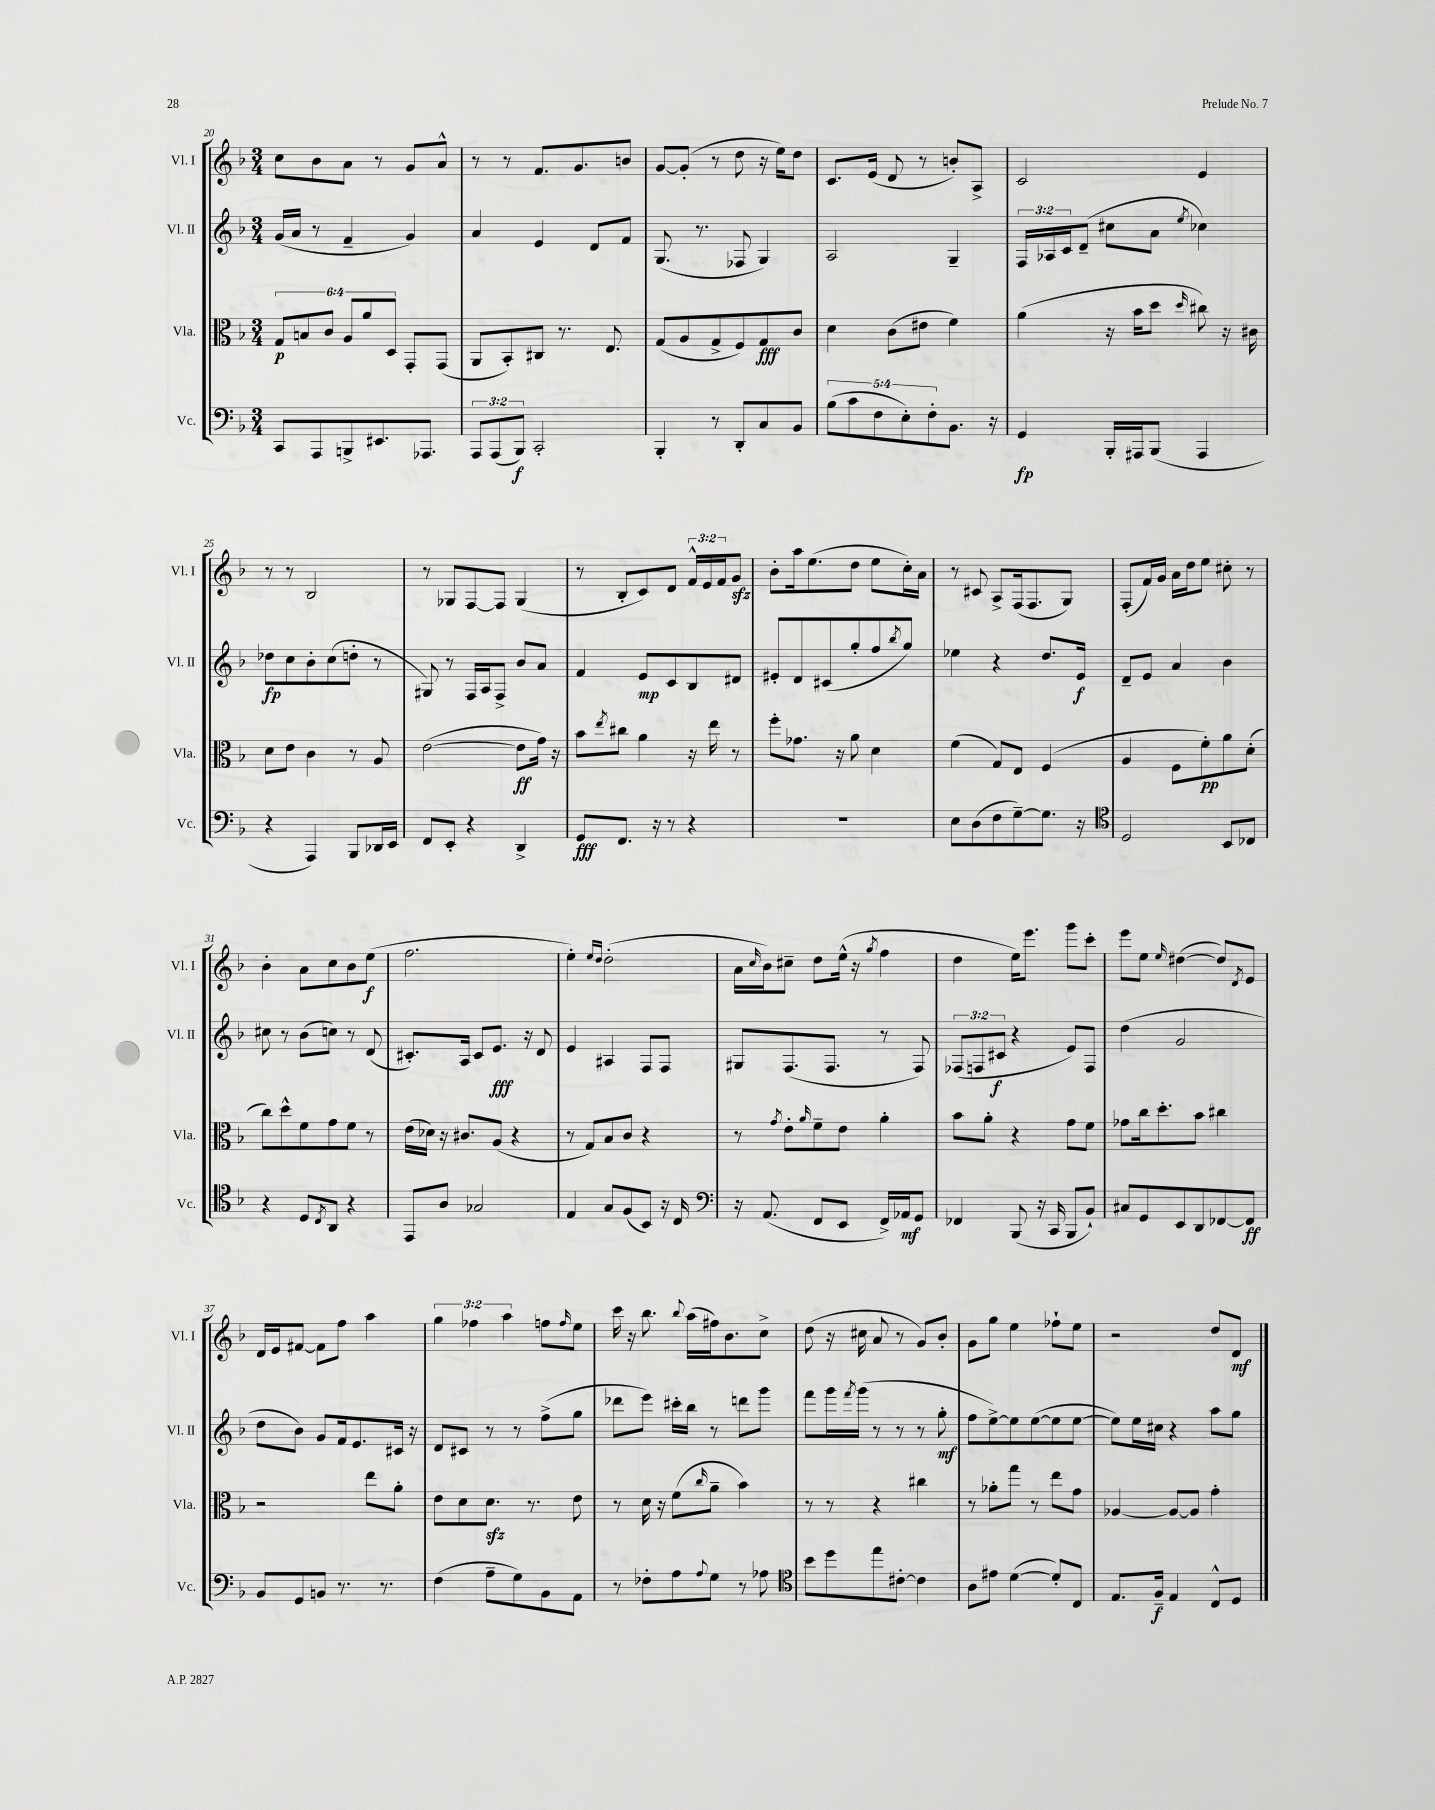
<<
\new StaffGroup <<
\new Staff = "s0" \with { instrumentName = "Vl. I" shortInstrumentName = "Vl. I" } {
    \clef treble \key f \major \numericTimeSignature \time 3/4 \override Staff.TupletNumber.text = #tuplet-number::calc-fraction-text
    c''8 bes'8 a'8 r8 g'8 a'8-^ |
    r8 r8 f'8. g'8. b'8 |
    g'8~ g'8-.( r8 d''8 r16 e''16) d''8 |
    c'8. e'16( d'8 r8 b'8-.) a8-> |
    c'2 e'4 |
    r8 r8 bes2 |
    r8 ges8 f8~ f8 ges4( |
    r8 bes8-. c'8) d'8 \tuplet 3/2 { f'16-^ e'16 f'16 } g'8\sfz |
    bes'8-. a''16 e''8.( d''8 e''8 c''16-.) a'16 |
    r8 cis'8 a8-> f16( f8. g8) |
    f8-.( f'16) g'16 a'16 d''16 e''8 cis''8-. r8 |
    bes'4-. a'8 c''8 bes'8 e''8\f( |
    f''2. |
    e''4-.) \grace { e''16 d''16 } d''2-.( |
    a'16 \grace { c''16 } bes'16) cis''8-- d''8 e''16-^( r16 \acciaccatura { g''8 } f''4 |
    d''4 e''16) e'''8. g'''8 c'''8-. |
    e'''8 e''8 \grace { e''16 } dis''4~( dis''8) \acciaccatura { d'8 } e'8 |
    d'16 e'16 fis'8~ fis'8 f''8 a''4 |
    \tuplet 3/2 { g''4 fes''4 a''4 } f''8 \grace { f''16 } e''8 |
    c'''16 r16 bes''8. \appoggiatura { bes''8 } a''16( fis''16) bes'8. c''8-> |
    d''8( r16 cis''16 a'8 r8 g'8) bes'8-. |
    g'8 g''8 e''4 fes''8-! e''8 |
    r2 d''8 d'8\mf \bar "|." |
}
\new Staff = "s1" \with { instrumentName = "Vl. II" shortInstrumentName = "Vl. II" } {
    \clef treble \key f \major \numericTimeSignature \time 3/4 \override Staff.TupletNumber.text = #tuplet-number::calc-fraction-text
    g'16( a'16 r8 f'4-- g'4) |
    a'4 e'4 d'8 f'8 |
    g8.( r8. fes8 g4) |
    a2 g4-- |
    \tuplet 3/2 { f16 aes16 c'16 } d'8--( cis''8 a'8 \acciaccatura { e''8 } ces''4) |
    des''8\fp c''8 bes'8-. c''8( d''8-. r8 |
    gis8) r8 f16 a16 f8-> bes'8 a'8 |
    f'4 e'8\mp c'8 bes8 dis'8 |
    eis'8-. d'8 cis'8( g''8-. f''8 \acciaccatura { bes''8 } g''8) |
    ees''4 r4 d''8. e'16\f |
    d'8-- e'8 a'4 bes'4 |
    cis''8 r8 bes'8( c''8) r8 d'8( |
    cis'8.-.) a16 cis'8 e'8.\fff r16 d'8 |
    e'4 ais4 f8 f8 |
    gis8 f8.( f8. r8 f8) |
    \tuplet 3/2 { fes8( f8 cis'8\f } r4 e'8) f8 |
    d''4( g'2 |
    d''8 bes'8) g'8 f'16 e'8. cis'16 r16 |
    d'8 cis'8 r8 r8 f''8->( g''8 |
    des'''8 e'''8) cis'''16-. bes''16 r8 d'''8 g'''8 |
    f'''8 g'''16 \acciaccatura { f'''8 } g'''16( r8 r8 r8 g''8-.\mf |
    f''8 e''8~->) e''8 e''8~( e''8 e''8~ |
    e''8) e''16 cis''16 r4 a''8 g''8 \bar "|." |
}
\new Staff = "s2" \with { instrumentName = "Vla." shortInstrumentName = "Vla." } {
    \clef alto \key f \major \numericTimeSignature \time 3/4 \override Staff.TupletNumber.text = #tuplet-number::calc-fraction-text
    \tuplet 6/4 { g8\p b8 c'8 a8 a'8 d8 } g,8-. g,8( |
    a,8 bes,8-.) cis8 r8. e8. |
    g8( a8 g8-> f8) g8\fff c'8 |
    d'4 c'8( eis'8 f'4) |
    a'4( r16 bes'16 d''8 \grace { d''16 } cis''8) r16 cis'16 |
    d'8 e'8 c'4 r8 a8 |
    e'2~( e'8\ff g'16) r16 |
    bes'8 \acciaccatura { e''8 } cis''8 a'4 r16 e''16 r8 |
    f''8-. ges'8. r16 a'8 d'4 |
    f'4( g8) e8 f4( |
    a4 f8 f'8-.\pp) a'8 d'8-.( |
    c''8) d''8-^ f'8 g'8 f'8 r8 |
    e'16( des'16) r16 cis'8. a8( r4 |
    r8 g8) bes8 c'8 r4 |
    r8 \acciaccatura { g'8 } e'8-. \grace { a'16 } f'8-- e'8 a'4-. |
    bes'8 a'8-. r4 g'8 f'8 |
    ges'8 c''16 d''8.-. bes'8 cis''4 |
    r2 e''8 a'8-. |
    e'8 d'8 d'8.\sfz r8. e'8 |
    r8 d'16 r16 f'8( \grace { c''16 } a'8-- bes'4) |
    r8 r8 r4 cis''4 |
    r8 aes'8-. g''8 r8 e''8 g'8 |
    aes4~ aes8~ aes8 g'4-. \bar "|." |
}
\new Staff = "s3" \with { instrumentName = "Vc." shortInstrumentName = "Vc." } {
    \clef bass \key f \major \numericTimeSignature \time 3/4 \override Staff.TupletNumber.text = #tuplet-number::calc-fraction-text
    c,8 a,,8 b,,8-> eis,8. aes,,8. |
    \tuplet 3/2 { a,,8 a,,8( bes,,8\f) } c,2-. |
    bes,,4-. r8 d,8-. c8 bes,8 |
    \tuplet 5/4 { bes8( c'8 f8 e8-.) f8-. } bes,8. r16 |
    g,4\fp bes,,16-. ais,,16 bes,,8( ais,,4 |
    r4 a,,4) bes,,8 des,16 e,16 |
    f,8 e,8-. r4 d,4-> |
    g,8\fff f,8. r16 r8 r4 |
    R2. |
    e8 d8( f8 g8~--) g8. r16 |
    \clef tenor d2 bes,8 ces8 |
    r4 d8 \acciaccatura { c8 } a,8 r4 |
    e,8 a8 ges2 |
    e4 g8 f8( bes,8) r16 c16 |
    \clef bass r16 a,8.( f,8 e,8 f,16->) aes,16\mf g,8 |
    fes,4 bes,,8( r16 c,16 bes,,8 bes,8-!) |
    cis8 g,8 e,8 d,8 fes,8~ fes,8\ff |
    bes,8 g,8 b,8 r8. r8. |
    f4( a8-- g8) bes,8 a,8 |
    r8 fes8-. a8 \appoggiatura { a8 } g8 r8 aes8 |
    \clef tenor bes'8 d''8 e''8 cis'8~-. cis'4 |
    a8 eis'8 d'4~( d'8-.) c8 |
    e8. f16--\f e4 c8-^ d8 \bar "|." |
}
>>
>>
\layout { \context { \Score currentBarNumber = #20 } }
